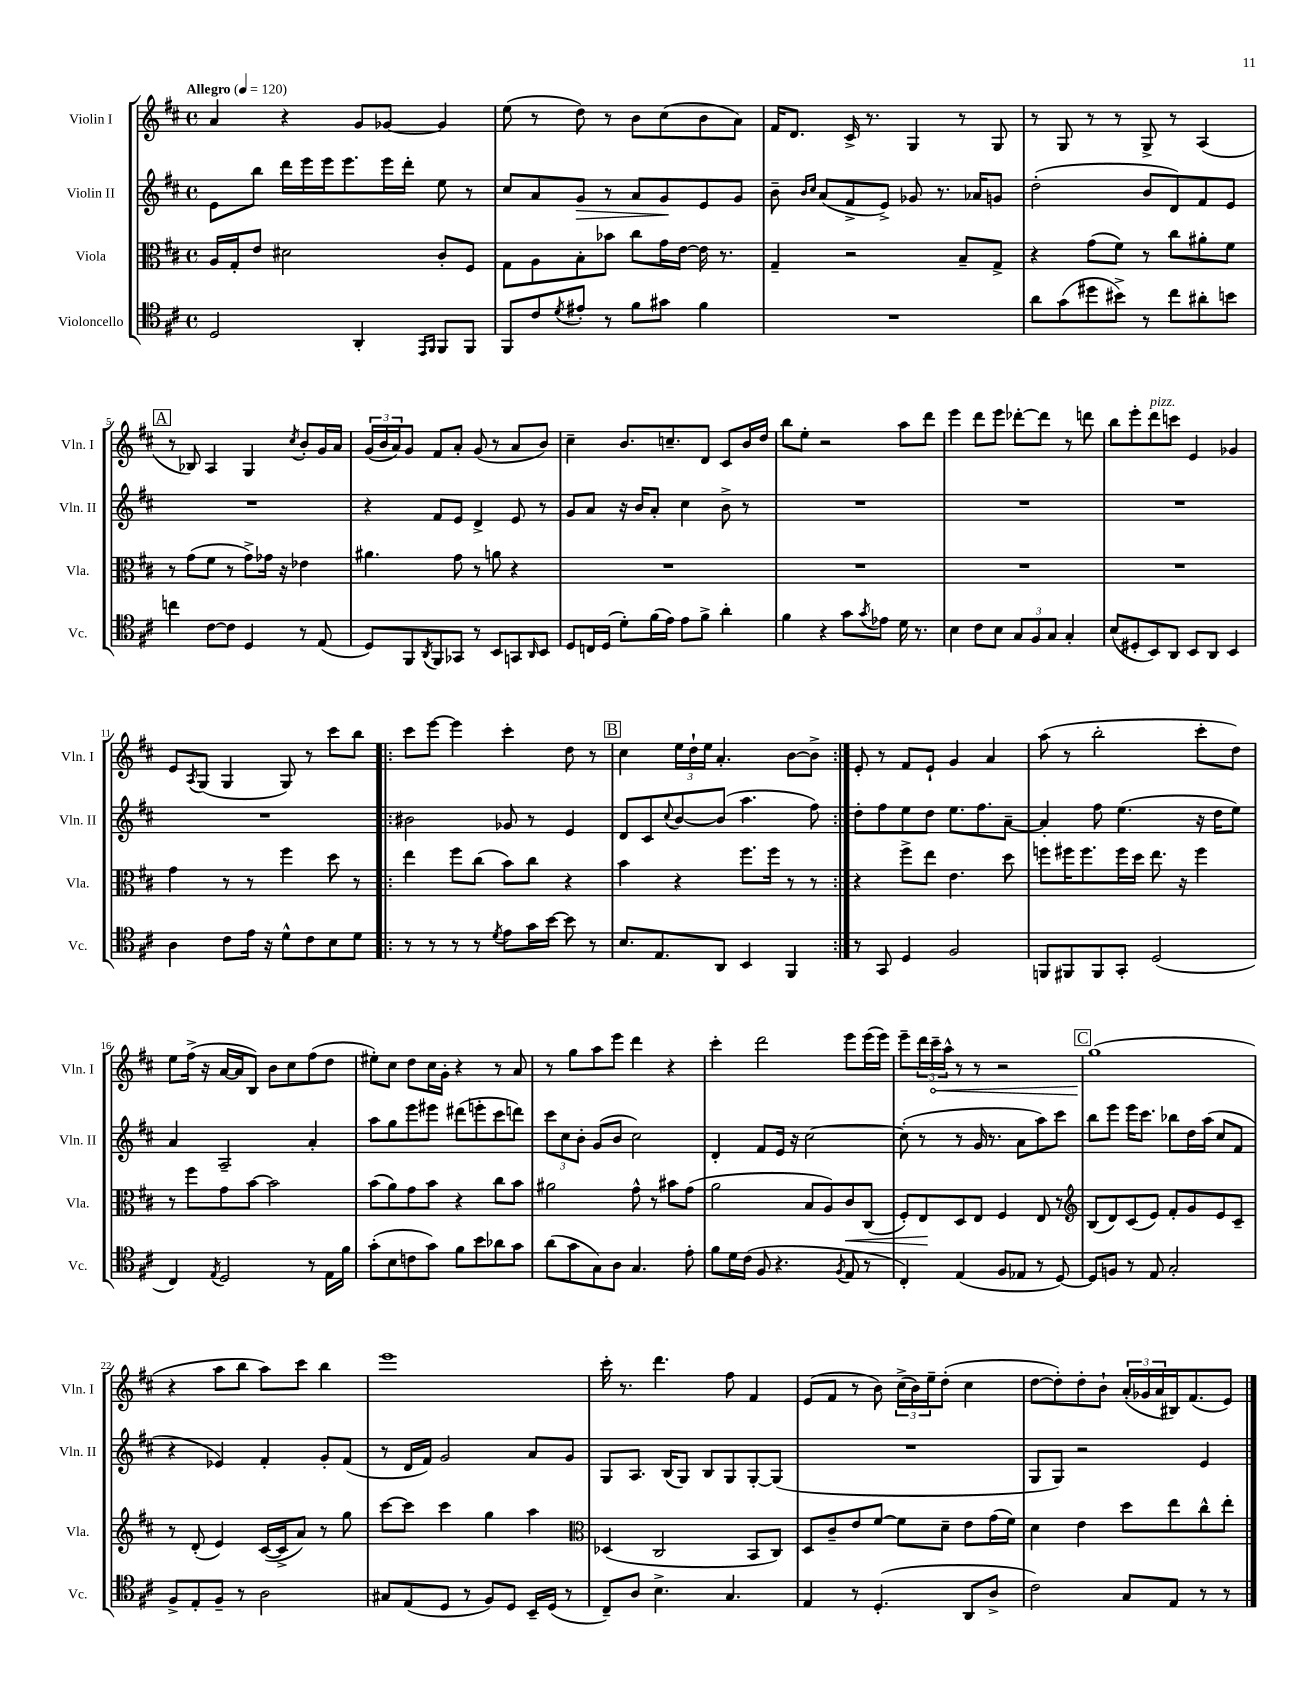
<<
\new StaffGroup <<
\new Staff = "s0" \with { instrumentName = "Violin I" shortInstrumentName = "Vln. I" } {
    \clef treble \key d \major \defaultTimeSignature \time 4/4 \tempo "Allegro" 4 = 120
    a'4 r4 g'8 ges'8~ ges'4 |
    e''8( r8 d''8) r8 b'8 cis''8( b'8 a'8) |
    fis'16 d'8. cis'16-> r8. g4 r8 g8 |
    r8 g8 r8 r8 g8-> r8 a4( |
    \mark \markup { \box "A" } r8 bes8) a4 g4 \acciaccatura { cis''8 } b'8-. g'16 a'16 |
    \tuplet 3/2 { g'16( b'16 a'16) } g'8 fis'8 a'8-. g'8( r8 a'8 b'8) |
    cis''4-- b'8. c''8.-- d'8 cis'8 b'16 d''16 |
    b''8 e''8-. r2 a''8 d'''8 |
    e'''4 d'''8 e'''8 des'''8~-. des'''8 r8 d'''8 |
    b''8 e'''8-. d'''8^\markup { \italic "pizz." } c'''8 e'4 ges'4 |
    e'8 \acciaccatura { a8 } g8( g4 g8) r8 cis'''8 b''8 |
    \repeat volta 2 { cis'''8 e'''8~ e'''4 cis'''4-. d''8 r8 |
    \mark \markup { \box "B" } cis''4 \tuplet 3/2 { e''16 d''16-! e''16 } a'4.-. b'8~ b'8-> | }
    e'8-. r8 fis'8 e'8-! g'4 a'4 |
    a''8( r8 b''2-. cis'''8-. d''8) |
    e''8 fis''16->( r16 a'16~ a'16 b8) b'8 cis''8 fis''8( d''8 |
    eis''8-.) cis''8 d''8 cis''16 g'16-. r4 r8 a'8 |
    r8 g''8 a''8 e'''8 d'''4 r4 |
    cis'''4-. d'''2 e'''8 e'''16( e'''16) |
    e'''8-- \tuplet 3/2 { d'''16 \once \override Hairpin.circled-tip = ##t cis'''16--\< a''16-^ } r8 r8 r2 |
    \mark \markup { \box "C" } g''1\!( |
    r4 a''8 b''8 a''8) cis'''8 b''4 |
    e'''1 |
    cis'''16-. r8. d'''4. fis''8 fis'4 |
    e'8( fis'8 r8 b'8) \tuplet 3/2 { cis''16->( b'16) e''16-- } d''8-.( cis''4 |
    d''8~ d''8-.) d''8-. b'8-! \tuplet 3/2 { a'16-.( ges'16 a'16 } bis16) fis'8.( e'8) \bar "|." |
}
\new Staff = "s1" \with { instrumentName = "Violin II" shortInstrumentName = "Vln. II" } {
    \clef treble \key d \major \defaultTimeSignature \time 4/4
    e'8 b''8 d'''16 e'''16 e'''16 e'''8. e'''16 d'''16-. e''8 r8 |
    cis''8 a'8 g'8\> r8 a'8 g'8\! e'8 g'8 |
    b'8-- \grace { b'16 cis''16 } a'8( fis'8-> e'8->) ges'8 r8. aes'16 g'8 |
    d''2-.( b'8 d'8) fis'8 e'8 |
    \mark \markup { \box "A" } R1 |
    r4 fis'8 e'8 d'4-> e'8 r8 |
    g'8 a'8 r16 b'16 a'8-. cis''4 b'8-> r8 |
    R1 |
    R1 |
    R1 |
    R1 |
    \repeat volta 2 { bis'2 ges'8 r8 e'4 |
    \mark \markup { \box "B" } d'8 cis'8 \appoggiatura { cis''8 } b'8~ b'8( a''4. fis''8) | }
    d''8-. fis''8 e''8 d''8 e''8. fis''8. a'8~-- |
    a'4-. fis''8 e''4.( r16 d''16 e''8) |
    a'4 a2-- a'4-. |
    a''8 g''8 e'''8 eis'''8 dis'''8( e'''8-. cis'''8 d'''8) |
    \tuplet 3/2 { cis'''8 cis''8 b'8-. } g'8( b'8 cis''2) |
    d'4-. fis'8 e'16 r16 cis''2~ |
    cis''8-.( r8 r8 g'16 r8. a'8 a''8) cis'''8 |
    \mark \markup { \box "C" } b''8 e'''8 e'''16 cis'''8. bes''8 d''16 a''16( cis''8 fis'8 |
    r4 ees'4) fis'4-. g'8-. fis'8( |
    r8 d'16 fis'16) g'2 a'8 g'8 |
    g8 a8. b16( g8) b8 g8 g8~-. g8( |
    R1 |
    g8 g8) r2 e'4 \bar "|." |
}
\new Staff = "s2" \with { instrumentName = "Viola" shortInstrumentName = "Vla." } {
    \clef alto \key d \major \defaultTimeSignature \time 4/4
    a16 g16-. e'8 dis'2 cis'8-. fis8 |
    g8 a8 b8-. bes'8 cis''8 g'16 e'16~ e'16 r8. |
    g4-- r2 b8-- g8-> |
    r4 g'8( fis'8) r8 cis''8 ais'8-. fis'8 |
    \mark \markup { \box "A" } r8 g'8( fis'8 r8 g'8->) ges'16 r16 ees'4 |
    ais'4. g'8 r8 a'8 r4 |
    R1 |
    R1 |
    R1 |
    R1 |
    g'4 r8 r8 fis''4 d''8 r8 |
    \repeat volta 2 { e''4 fis''8 cis''8( b'8) cis''8 r4 |
    \mark \markup { \box "B" } b'4 r4 fis''8. fis''16 r8 r8 | }
    r4 fis''8-> e''8 e'4. d''8 |
    f''8 fis''16 fis''8. fis''16 d''16 e''8. r16 fis''4 |
    r8 fis''8 g'8 b'8~ b'2 |
    b'8( a'8) g'8 b'8 r4 cis''8 b'8 |
    ais'2 g'8-^ r8 bis'8 g'8( |
    a'2 b8 a8) cis'8\< cis8( |
    fis8-.) e8\! d8 e8 fis4 e8 r8 |
    \mark \markup { \box "C" } \clef treble b8( d'8) cis'8( e'8) fis'8-. g'8 e'8 cis'8-- |
    r8 d'8-.( e'4) cis'16~( cis'16-> a'8) r8 g''8 |
    cis'''8~ cis'''8 cis'''4 g''4 a''4 |
    \clef alto des4( cis2 b,8 cis8) |
    d8 cis'8-- e'8 fis'8~ fis'8 d'8-- e'8 g'16( fis'16) |
    d'4 e'4 d''8 e''8 cis''8-^ e''8-. \bar "|." |
}
\new Staff = "s3" \with { instrumentName = "Violoncello" shortInstrumentName = "Vc." } {
    \clef tenor \key d \major \defaultTimeSignature \time 4/4
    d2 a,4-. \grace { e,16 fis,16 } fis,8 fis,8 |
    fis,8 cis'8 \acciaccatura { d'8 } eis'8-. r8 fis'8 gis'8 fis'4 |
    R1 |
    a'8 g'8( dis''8 bis'8->) r8 cis''8 ais'8-. b'8 |
    \mark \markup { \box "A" } c''4 cis'8~ cis'8 d4 r8 e8( |
    d8) fis,8 \acciaccatura { a,8 } fis,8 ges,8 r8 b,8 g,8 \grace { a,16 } b,8 |
    d8 c16 d16( d'8-.) fis'16( e'16) e'8 fis'8-> a'4-. |
    fis'4 r4 g'8 \acciaccatura { g'8 } ees'8 d'16 r8. |
    b4 cis'8 b8 \tuplet 3/2 { g8 fis8 g8 } g4-. |
    b8( dis8-. b,8) a,8 b,8 a,8 b,4 |
    a4 cis'8 e'16 r16 d'8-^ cis'8 b8 d'8 |
    \repeat volta 2 { r8 r8 r8 r8 \acciaccatura { d'8 } e'8 g'16 b'16~ b'8 r8 |
    \mark \markup { \box "B" } b8. e8. a,8 b,4 fis,4 | }
    r8 g,8 d4 fis2 |
    f,8 fis,8 fis,8 g,8-. d2( |
    cis4) \acciaccatura { e8 } d2 r8 e16 fis'16 |
    g'8-.( b8 c'8 g'8) fis'8 b'8 aes'8 g'8 |
    a'8( g'8 g8) a8 g4. e'8-. |
    fis'8 d'16 cis'16( fis8 r4. \acciaccatura { fis8 } e8 r8 |
    cis4-.) e4( fis8 ees8 r8 d8~) |
    \mark \markup { \box "C" } d8 f8 r8 e8 g2-. |
    fis8-> e8-. fis8-- r8 a2 |
    gis8 e8( d8 r8 fis8) d8 b,16-- d16( r8 |
    cis8--) a8 b4.-> g4. |
    e4 r8 d4.-.( a,8 a8-> |
    cis'2) g8 e8 r8 r8 \bar "|." |
}
>>
>>
